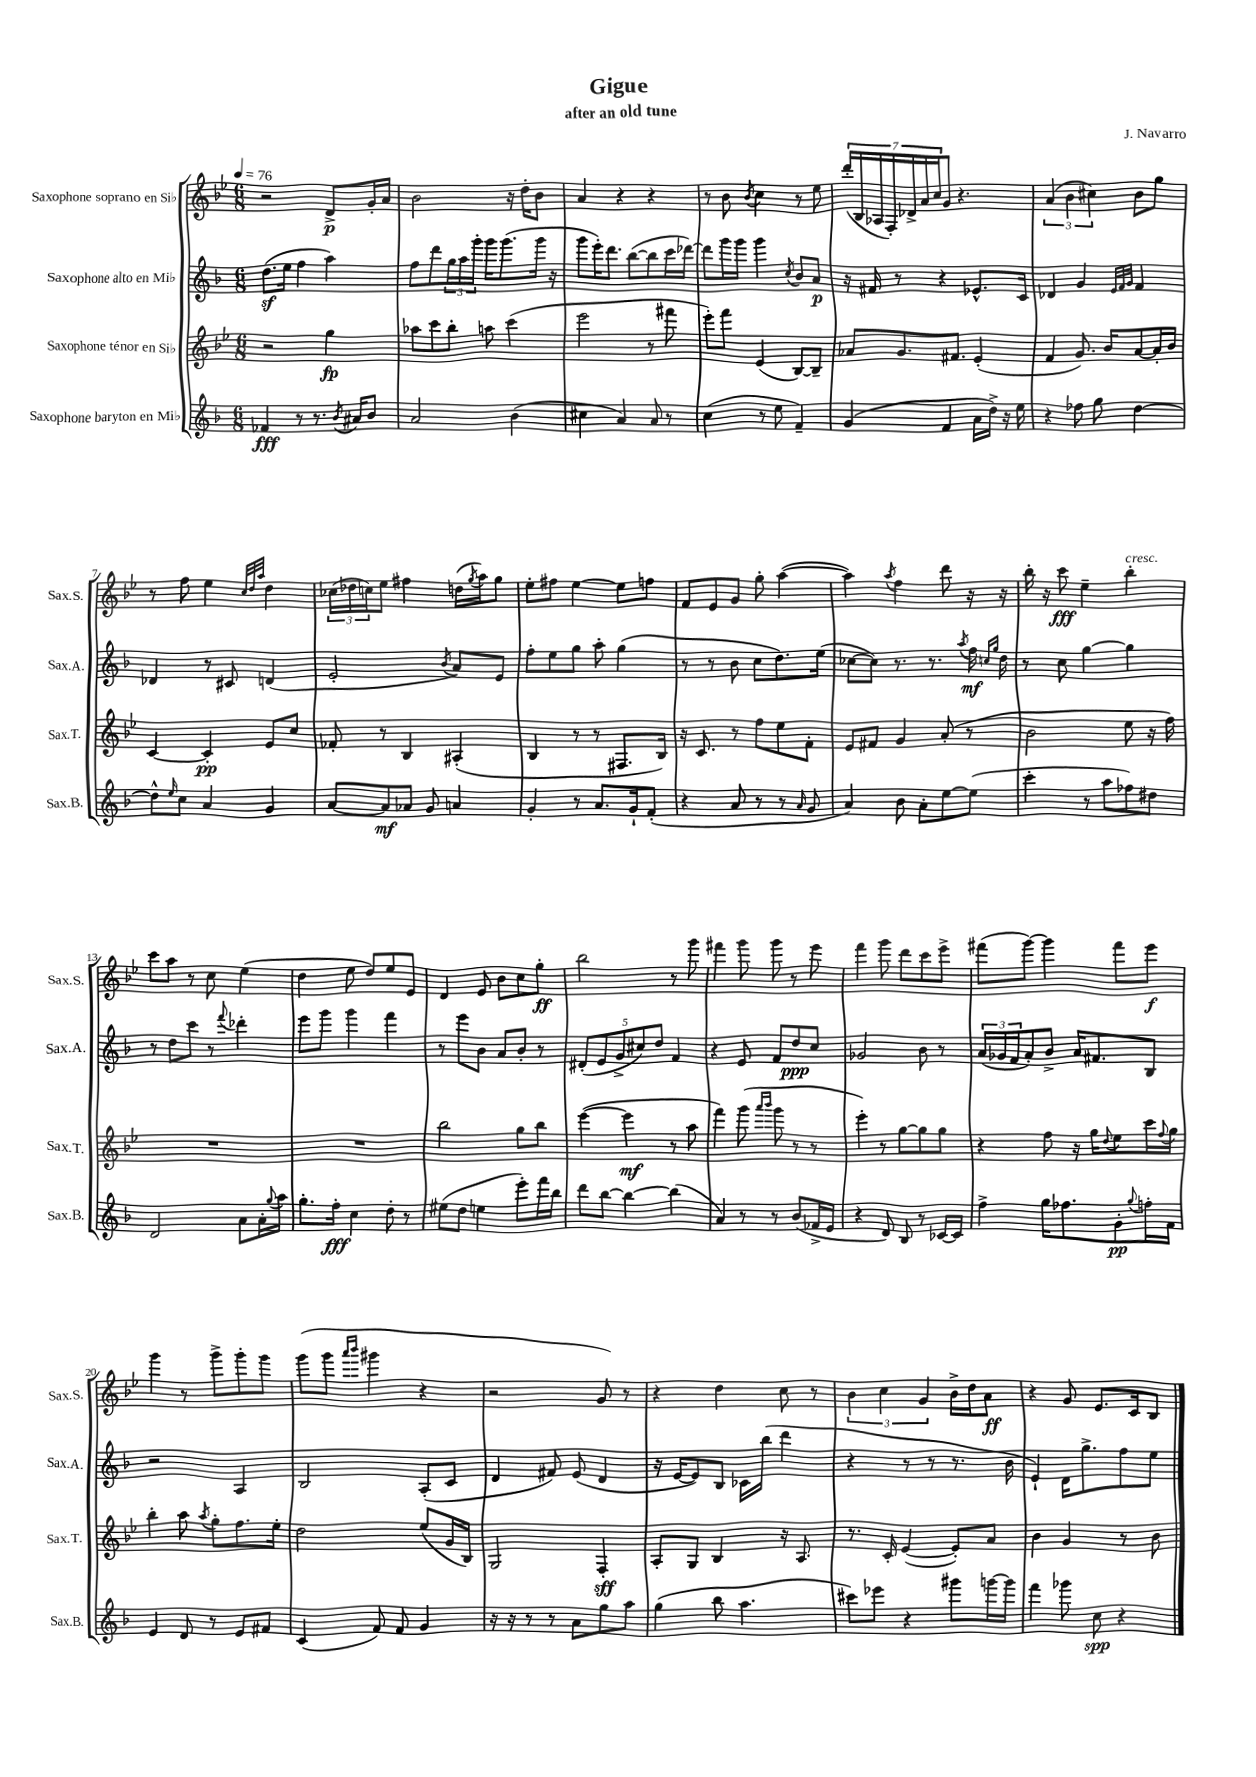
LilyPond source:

\header { title = "Gigue" composer = "J. Navarro" subtitle = "after an old tune" }
<<
\new StaffGroup <<
\new Staff = "s0" \with { instrumentName = "Saxophone soprano en Sib" shortInstrumentName = "Sax.S." } {
    \clef treble \key bes \major \numericTimeSignature \time 6/8 \tempo 4 = 76
    r2 d'8->\p g'16-. a'16 |
    bes'2 r16 d''16-. bes'8 |
    a'4 r4 r4 |
    r8 bes'8 \acciaccatura { bes'8 } c''4 r8 ees''8 |
    \tuplet 7/4 { d'''16-.( bes16 aes16 f16-.) des'16-> a'16 c''16 } g'8 r4. |
    \tuplet 3/2 { a'4( bes'4 cis''4) } bes'8 g''8 |
    r8 f''8 ees''4 \grace { c''32 d''32 a''32 } d''4 |
    \tuplet 3/2 { ces''16( des''16 c''16) } ees''8 fis''4 d''16( \acciaccatura { g''8 } a''16) g''8 |
    ees''8-. fis''8 ees''4~ ees''8 f''8 |
    f'8 ees'8 g'8 g''8-. a''4~( |
    a''4) \acciaccatura { a''8 } f''4 d'''8 r16 r16 |
    bes''16-. r16 c'''8\fff ees''4-- bes''4-.^\markup { \italic "cresc." } |
    c'''8 a''8 r8 c''8 ees''4( |
    d''4 ees''8 d''8) ees''8 ees'8 |
    d'4 ees'8 bes'8 c''8 g''8-.\ff |
    bes''2 r8 g'''8 |
    fis'''4 g'''8 g'''8 r8 ees'''8 |
    f'''4 g'''8 d'''8 c'''8 ees'''8-> |
    fis'''8( g'''8~) g'''4 fis'''8 ees'''8\f |
    g'''4 r8 g'''8-> g'''8-. g'''8 |
    g'''8( g'''8 \grace { a'''16 bes'''16 } gis'''4 r4 |
    r2 g'8) r8 |
    r4 d''4 c''8 r8 |
    \tuplet 3/2 { bes'4 c''4 g'4 } bes'16-> d''16 a'8\ff |
    r4 g'8 ees'8. c'16 bes8 \bar "|." |
}
\new Staff = "s1" \with { instrumentName = "Saxophone alto en Mib" shortInstrumentName = "Sax.A." } {
    \clef treble \key f \major \numericTimeSignature \time 6/8
    d''8.\sf( e''16 f''4 a''4) |
    f''8 d'''8 \tuplet 3/2 { g''16 a''16 g'''16-. } g'''16 g'''8.( g'''16 r16 |
    g'''8 e'''16-.) d'''8. bes''8~( bes''8 c'''16 des'''16~) |
    des'''8 g'''16 g'''16 g'''4 \acciaccatura { c''8 } bes'8 a'8\p |
    r16 fis'16 r8 r4 ees'8.-^ c'16 |
    des'4 g'4 \grace { e'32 f'32 g'32 } f'4 |
    des'4 r8 cis'8 d'4( |
    e'2-. \acciaccatura { bes'8 } a'8) e'8 |
    f''8-. e''8 g''8 a''8-. g''4( |
    r8 r8 bes'8 c''8 d''8.) e''16( |
    ces''8~ ces''8) r8. r8. \acciaccatura { a''8 } f''16\mf \grace { c''16 g''16 } d''16 |
    r8 c''8 g''4~ g''4 |
    r8 d''8 c'''8 r8 \appoggiatura { f'''8 } des'''4-. |
    e'''8 g'''8 g'''4 f'''4 |
    r8 e'''8 bes'8 a'8 bes'8-. r8 |
    \tuplet 5/4 { dis'8-.( e'8 g'8-> cis''8) d''8 } f'4 |
    r4 e'8 f'8 d''8\ppp c''8 |
    ges'2 bes'8 r8 |
    \tuplet 3/2 { a'16( ges'16 f'16 } a'8-.) bes'8-> a'16 fis'8. bes8 |
    r2 a4 |
    bes2 a8-.( c'8 |
    d'4 fis'8) e'8( d'4 |
    r16 e'16~ e'8) bes8 ces'16 bes''16( d'''4 |
    r4 r8 r8 r8. bes'16 |
    e'4-!) d'16 g''8.-> f''8 e''8 \bar "|." |
}
\new Staff = "s2" \with { instrumentName = "Saxophone ténor en Sib" shortInstrumentName = "Sax.T." } {
    \clef treble \key bes \major \numericTimeSignature \time 6/8
    r2 g''4\fp |
    aes''8 c'''8 bes''8-. a''8 c'''4( |
    ees'''2 r8 fis'''8 |
    ees'''8-.) f'''8 ees'4( bes8~) bes8-- |
    aes'8 g'8. fis'8. ees'4-.( |
    f'4 g'8.) bes'16 a'8~ a'16-. bes'16 |
    c'4~ c'4-.\pp ees'8 c''8 |
    fes'8-. r8 bes4 ais4-.( |
    bes4 r8 r8 fis8. bes16) |
    r16 c'8. r8 f''8 ees''8 f'8-. |
    ees'8 fis'8 g'4 a'8-.( r8 |
    bes'2 ees''8 r16 f''16) |
    R2. |
    R2. |
    bes''2 g''8 bes''8 |
    ees'''4~( ees'''4\mf r8 a''8 |
    f'''4) g'''8( \grace { a'''16 bes'''16 } g'''8 r8 r8 |
    ees'''4-.) r8 g''8~ g''8 g''8 |
    r4 f''8 r16 g''16 \appoggiatura { d''8 } ees''8 c'''16 \appoggiatura { f''8 } g''16 |
    bes''4-. a''8 \acciaccatura { a''8 } g''8-. f''8. ees''16-. |
    d''2 ees''8( g'16 bes16) |
    g2 f4-.\sff |
    a8-. g8 bes4 r16 a8. |
    r8. c'16-. ees'4~( ees'8-.) a'8 |
    bes'4 g'4 r8 bes'8 \bar "|." |
}
\new Staff = "s3" \with { instrumentName = "Saxophone baryton en Mib" shortInstrumentName = "Sax.B." } {
    \clef treble \key f \major \numericTimeSignature \time 6/8
    fes'4\fff r8 r8. \acciaccatura { bes'8 } ais'16 bes'8 |
    a'2 bes'4( |
    cis''4 a'4) a'8 r8 |
    c''4( r8 e''8 f'4--) |
    g'4( f'4 a'16 d''16->) r16 e''16 |
    r4 fes''8 g''8 d''4~ |
    d''8-^ \grace { e''16 } c''8 a'4 g'4 |
    a'8~ a'8\mf aes'8 g'8 a'4 |
    g'4-. r8 a'8. g'16-! f'8-.( |
    r4 a'8 r8 r8 \grace { a'16 } g'8 |
    a'4) bes'8 a'8-. e''8~ e''8( |
    c'''4-. r8 a''8 fes''8) dis''8 |
    d'2 a'8 a'16-. \appoggiatura { g''8 } a''16 |
    g''8.-. f''16-.\fff c''4 d''8-. r8 |
    eis''8( d''8 e''4 e'''8-.) f'''16 bes''16 |
    d'''8 bes''8~ bes''4~ bes''4( |
    a'4) r8 r8 bes'8( fes'16-> e'16 |
    r4 d'8) bes8 r8 ces'16~ ces'16 |
    f''4-> g''16 fes''8. g'8-.\pp \appoggiatura { g''8 } f''16-. f'16 |
    e'4 d'8 r8 e'8 fis'8 |
    c'4( f'8) f'8 g'4 |
    r16 r16 r8 r8 a'8 g''8 a''8 |
    g''4( bes''8 a''4. |
    cis'''8) ees'''8 r4 gis'''8 g'''16~ g'''16 |
    f'''4 ges'''8 c''8\spp r4 \bar "|." |
}
>>
>>
